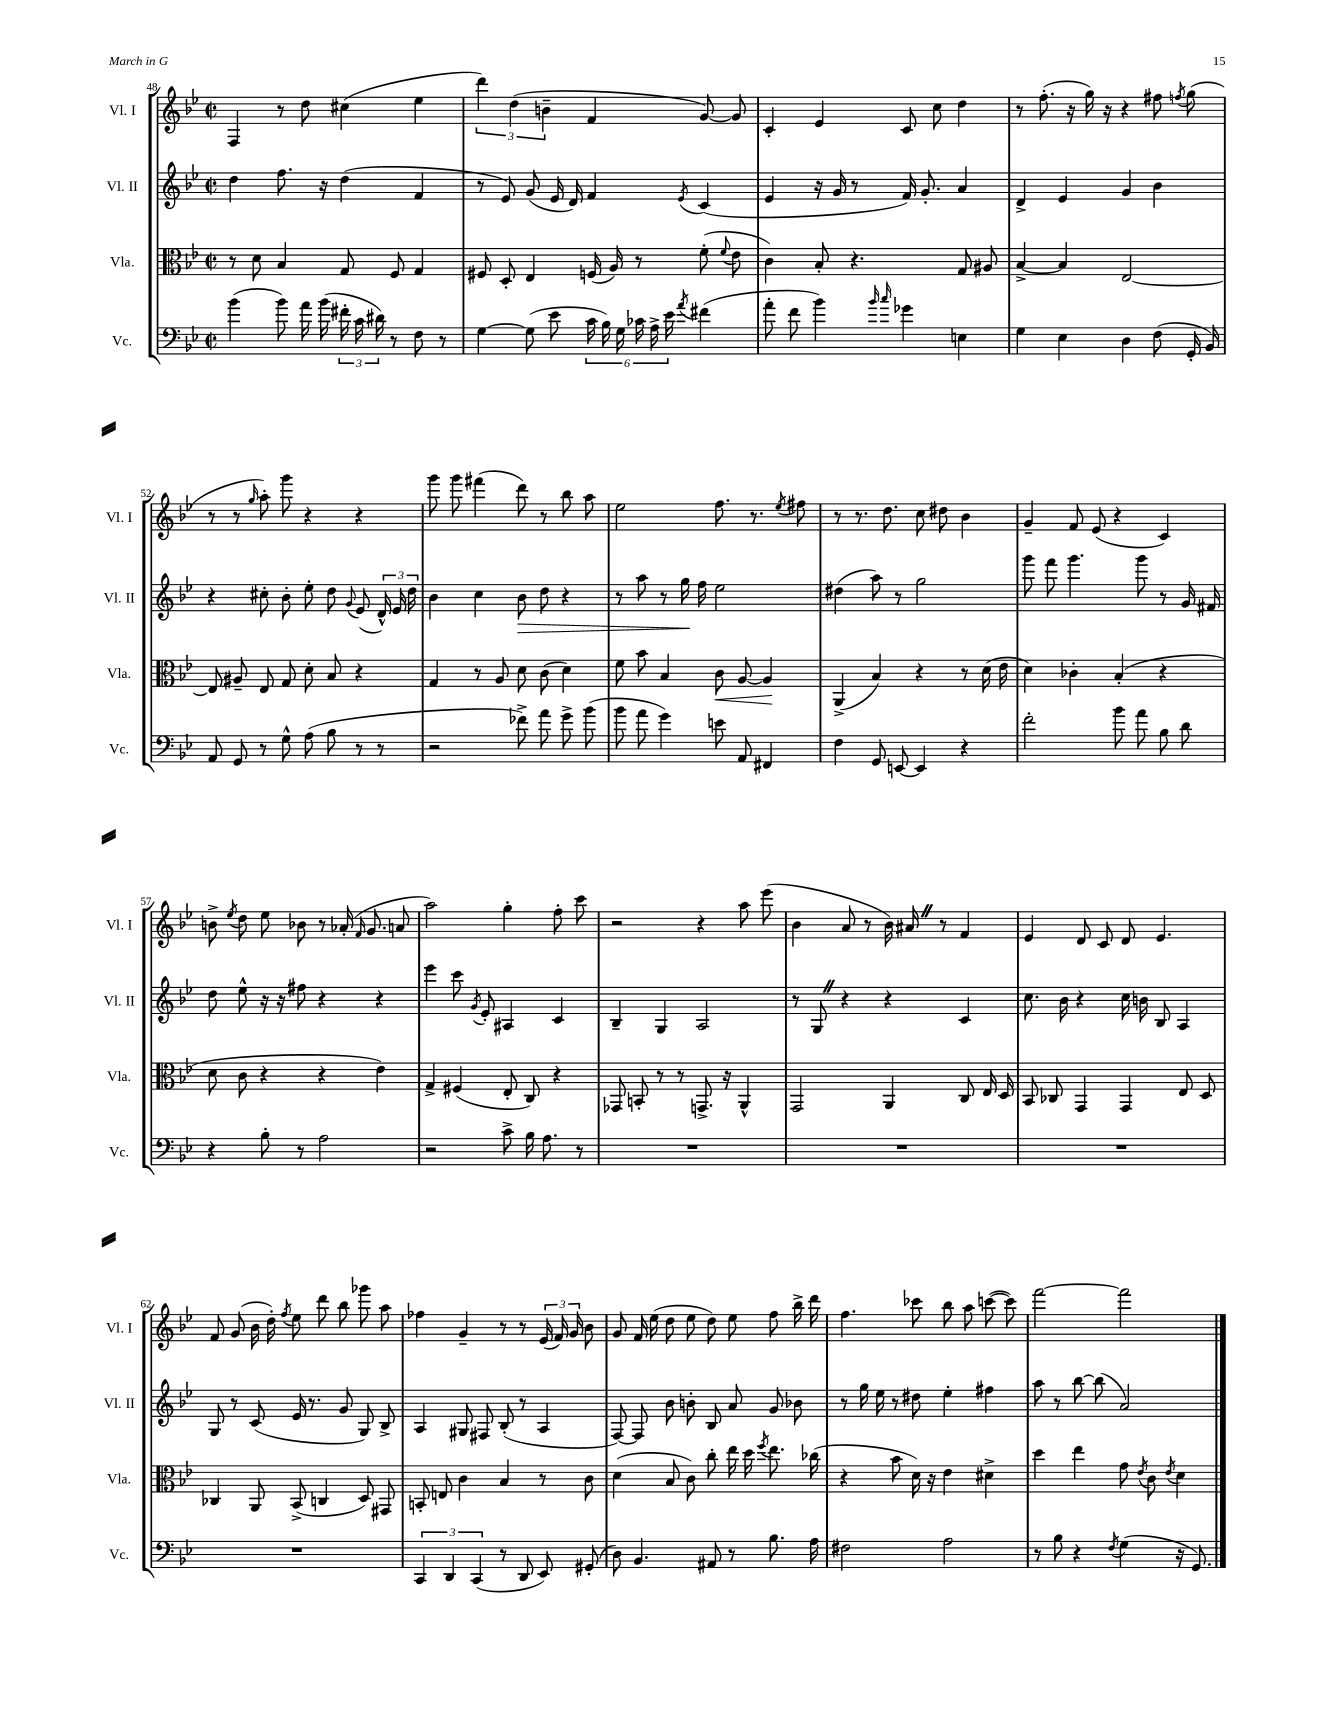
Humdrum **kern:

**kern	**kern	**dynam	**kern	**dynam	**kern
*part4	*part3	*part3	*part2	*part2	*part1
*staff4	*staff3	*staff3	*staff2	*staff2	*staff1
*I"Vc.	*I"Vla.	*	*I"Vl. II	*	*I"Vl. I
*I'Vc.	*I'Vla.	*	*I'Vl. II	*	*I'Vl. I
*clefF4	*clefC3	*	*clefG2	*	*clefG2
*k[b-e-]	*k[b-e-]	*	*k[b-e-]	*	*k[b-e-]
*M2/2	*M2/2	*	*M2/2	*	*M2/2
*met(c|)	*met(c|)	*	*met(c|)	*	*met(c|)
=48	=48	=48	=48	=48	=48
(4b-\	8r	.	4dd\	.	4F/
.	8d\	.	.	.	.
8b-\)	4B-/	.	8.ff\	.	8r
16a\	.	.	.	.	8dd\
(16b-\	.	.	16r	.	.
24f#X'\	8G/	.	(4dd\	.	(4cc#X\
24c\	.	.	.	.	.
24d#X\)	.	.	.	.	.
8r	8F/	.	.	.	.
8F\	4G/	.	4f/	.	4ee-\
8r	.	.	.	.	.
=49	=49	=49	=49	=49	=49
[4G\	8F#X/	.	8r	.	6ddd\)
.	8D'/	.	8e-/)	.	.
.	.	.	.	.	(6dd\
(8G\]	4E-/	.	(8g/	.	.
.	.	.	.	.	6bn~\
8e-\	.	.	16e-/	.	.
.	.	.	16d/)	.	.
24c\	(16Fn/	.	4f/	.	4f/
24B-\)	.	.	.	.	.
.	16A/)	.	.	.	.
24G\	.	.	.	.	.
24c-X\	8r	.	.	.	.
24A^\	.	.	.	.	.
24e-\	.	.	.	.	.
8qa/	.	.	8qe-/	.	.
(4f#X\	(8f'\	.	(4c/	.	[8g/)
.	8qqf/	.	.	.	.
.	8e-\	.	.	.	8g/]
=50	=50	=50	=50	=50	=50
8a'\	4c\)	.	4e-/	.	4c'/
8f\	.	.	.	.	.
4b-\)	8B-'/	.	16r	.	4e-/
.	.	.	16g/	.	.
.	4.r	.	8r	.	.
16qqb-/	.	.	.	.	.
16qqcc/	.	.	.	.	.
4g-X\	.	.	16f/)	.	8c/
.	.	.	8.g'/	.	.
.	.	.	.	.	8cc\
4En\	8G/	.	4a/	.	4dd\
.	8A#X/	.	.	.	.
=51	=51	=51	=51	=51	=51
4G\	[4B-^/	.	4d^/	.	8r
.	.	.	.	.	(8.ff'\
4E-\	4B-/]	.	4e-/	.	.
.	.	.	.	.	16r
.	.	.	.	.	16gg\)
.	.	.	.	.	16r
4D\	[2E-/	.	4g/	.	4r
(8F\	.	.	4b-\	.	8ff#X\
.	.	.	.	.	8qffn/
16GG'/	.	.	.	.	(8gg\
16BB-/)	.	.	.	.	.
!!LO:LB:g=z
=52	=52	=52	=52	=52	=52
8AA/	8E-/]	.	4r	.	8r
8GG/	8A#X~/	.	.	.	8r
.	.	.	.	.	16qqgg/
8r	8E-/	.	8cc#X'\	.	8aa'\)
8G^^\	8G/	.	8b-'\	.	8ggg\
(8A\	8d'\	.	8ee-'\	.	4r
8B-\	8B-/	.	8dd\	.	.
.	.	.	8qqg/	.	.
8r	4r	.	(8e-/	.	4r
8r	.	.	24d^^/)	.	.
.	.	.	24e-/	.	.
.	.	.	24dd\	.	.
=53	=53	=53	=53	=53	=53
2r	4G/	.	4b-\	.	8ggg\
.	.	.	.	.	8ggg\
.	8r	.	4cc\	.	(4fff#X\
.	8A/	.	.	.	.
!	!	!	!	!LO:HP:b	!
8f-X^\)	8d\	.	8b-\	>	8ddd\)
8a\	(8c\	.	8dd\	.	8r
8g^\	4d\)	.	4r	.	8bb-\
(8b-\	.	.	.	.	8aa\
=54	=54	=54	=54	=54	=54
8b-\	8f\	.	8r	.	2ee-\
8a\	8b-\	.	8aa\	.	.
4g\)	4B-/	.	8r	.	.
.	.	.	16gg\	.	.
.	.	.	16ff\	]	.
!	!	!LO:HP:b	!	!	!
8en\	8c\	<	2ee-\	.	8.ff\
8AA/	[8A/	.	.	.	.
.	.	.	.	.	8.r
4FF#X/	4A/]	.	.	.	.
.	.	.	.	.	8qee-/
.	.	.	.	.	8ff#X\
.	.	[	.	.	.
=55	=55	=55	=55	=55	=55
4F\	(4AA^/	.	(4dd#X\	.	8r
.	.	.	.	.	8.r
8GG/	4B-/)	.	8aa\)	.	.
.	.	.	.	.	8.dd\
[8EEn/	.	.	8r	.	.
4EE/]	4r	.	2gg\	.	8cc\
.	.	.	.	.	8dd#X\
4r	8r	.	.	.	4b-\
.	(16d\	.	.	.	.
.	16e-\	.	.	.	.
=56	=56	=56	=56	=56	=56
2f'\	4d\)	.	8ggg\	.	4g~/
.	.	.	8fff\	.	.
.	4c-X'\	.	4.ggg\	.	8f/
.	.	.	.	.	(8e-/
8b-\	(4B-'/	.	.	.	4r
8a\	.	.	8ggg\	.	.
8B-\	4r	.	8r	.	4c/)
8d\	.	.	16g/	.	.
.	.	.	16f#X/	.	.
!!LO:LB:g=z
=57	=57	=57	=57	=57	=57
4r	8d\	.	8dd\	.	8bn^\
.	.	.	.	.	8qee-/
.	8c\	.	8ee-^^\	.	8dd\
8B-'\	4r	.	16r	.	8ee-\
.	.	.	16r	.	.
8r	.	.	8ff#X\	.	8b-X\
2A\	4r	.	4r	.	8r
.	.	.	.	.	(16a-X'/
.	.	.	.	.	16qqf/
.	.	.	.	.	8.g/
.	4e-\)	.	4r	.	.
.	.	.	.	.	8an/
=58	=58	=58	=58	=58	=58
2r	4G^/	.	4eee-\	.	2aa\)
.	(4F#X/	.	8ccc\	.	.
.	.	.	8qg/	.	.
.	.	.	8e-'/	.	.
8c^\	8E-'/	.	4A#X/	.	4gg'\
16B-\	8C/)	.	.	.	.
8.A\	.	.	.	.	.
.	4r	.	4c/	.	8ff'\
8r	.	.	.	.	8ccc\
=59	=59	=59	=59	=59	=59
1r	8GG-X/	.	4B-~/	.	2r
.	8BBn'/	.	.	.	.
.	8r	.	4G/	.	.
.	8r	.	.	.	.
.	8.GGn^/	.	2A/	.	4r
.	16r	.	.	.	.
.	4AA^^/	.	.	.	8aa\
.	.	.	.	.	(8eee-\
=60	=60	=60	=60	=60	=60
1r	2GG/	.	8r	.	4b-\
.	.	.	8GZ/	.	.
.	.	.	4r	.	8a/
.	.	.	.	.	8r
.	4AA/	.	4r	.	16b-\)
.	.	.	.	.	16a#XZ/
.	.	.	.	.	8r
.	8C/	.	4c/	.	4f/
.	16E-/	.	.	.	.
.	16D/	.	.	.	.
=61	=61	=61	=61	=61	=61
1r	8BB-/	.	8.cc\	.	4e-/
.	8C-X/	.	.	.	.
.	.	.	16b-\	.	.
.	4GG/	.	4r	.	8d/
.	.	.	.	.	8c/
.	4GG/	.	16cc\	.	8d/
.	.	.	16bn\	.	.
.	.	.	8B-/	.	4.e-/
.	8E-/	.	4A/	.	.
.	8D/	.	.	.	.
!!LO:LB:g=z
=62	=62	=62	=62	=62	=62
1r	4C-X/	.	8G/	.	8f/
.	.	.	8r	.	(8g/
.	8AA/	.	(8c/	.	16b-\
.	.	.	.	.	16dd'\)
.	.	.	.	.	8qff/
.	(8BB-^/	.	16e-/	.	8ee-\
.	.	.	8.r	.	.
.	4Cn/	.	.	.	8ddd\
.	.	.	8g/	.	8bb-\
.	8D/)	.	8G/)	.	8ggg-X\
.	8GG#X/	.	8B-^/	.	8aa\
=63	=63	=63	=63	=63	=63
6CC/	8BBn'/	.	4A/	.	4ff-X\
.	8En/	.	.	.	.
6DD/	.	.	.	.	.
.	4c\	.	8G#X/	.	4g~/
(6CC/	.	.	.	.	.
.	.	.	8F#X/	.	.
8r	4B-/	.	(8B-'/	.	8r
8DD/	.	.	8r	.	8r
8EE-/)	8r	.	4A/	.	(24e-/
.	.	.	.	.	24f/)
.	.	.	.	.	24g/
(8GG#X'/	8c\	.	.	.	8b-\
=64	=64	=64	=64	=64	=64
8D\)	(4d\	.	[8F/)	.	8g/
4.BB-/	.	.	8F/]	.	16f/
.	.	.	.	.	(16ee-\
.	8B-/	.	8b-\	.	8dd\
.	8c\)	.	8bn'\	.	8ee-\
8AA#X/	8cc'\	.	8B-/	.	8dd\)
8r	16ee-\	.	8a/	.	8ee-\
.	16dd\	.	.	.	.
.	8qff/	.	.	.	.
8.B-\	8.ee-\	.	8g/	.	8ff\
.	.	.	8b-X\	.	16bb-^\
16A\	(16cc-X\	.	.	.	16ddd\
=65	=65	=65	=65	=65	=65
2F#X\	4r	.	8r	.	4.ff\
.	.	.	16gg\	.	.
.	.	.	16ee-\	.	.
.	8b-\	.	8r	.	.
.	16d\)	.	8dd#X\	.	8ccc-X\
.	16r	.	.	.	.
2A\	4e-\	.	4ee-'\	.	8bb-\
.	.	.	.	.	8aa\
.	4d#X^\	.	4ff#X\	.	([8cccn\
.	.	.	.	.	8ccc\])
=66	=66	=66	=66	=66	=66
8r	4dd\	.	8aa\	.	[2fff\
8B-\	.	.	8r	.	.
4r	4ee-\	.	[8bb-\	.	.
.	.	.	(8bb-\]	.	.
8qF/	.	.	.	.	.
(4G\	8g\	.	2a/)	.	2fff\]
.	8qe-/	.	.	.	.
.	8c\	.	.	.	.
.	8qe-/	.	.	.	.
16r	4d\	.	.	.	.
8.GG/)	.	.	.	.	.
==	==	==	==	==	==
*-	*-	*-	*-	*-	*-
